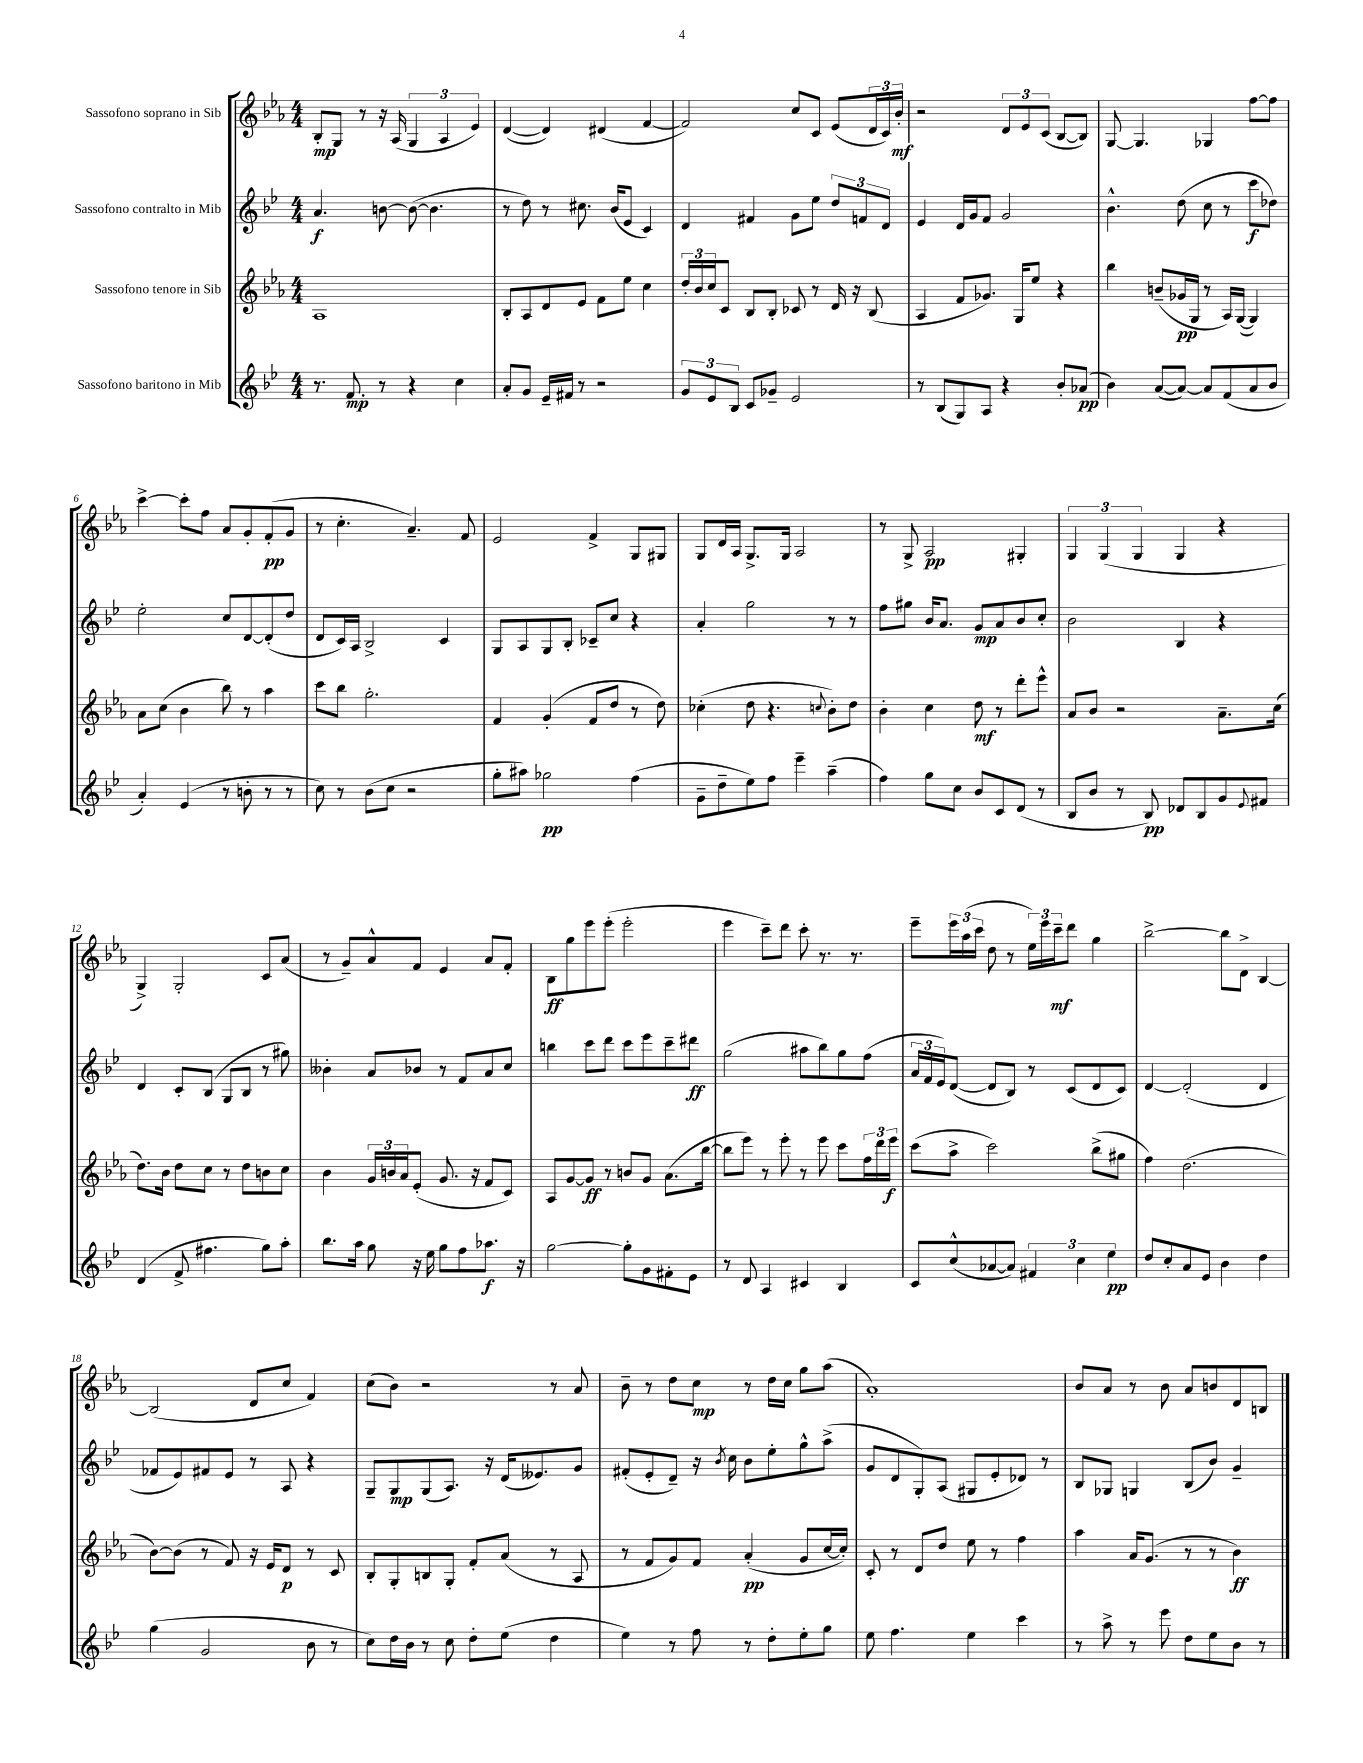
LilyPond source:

<<
\new StaffGroup <<
\new Staff = "s0" \with { instrumentName = "Sassofono soprano in Sib" } {
    \clef treble \key ees \major \numericTimeSignature \time 4/4
    bes8-.\mp g8 r8 r16 aes16( \tuplet 3/2 { g4 aes4 ees'4) } |
    d'4~( d'4) dis'4( f'4~ |
    f'2) c''8 c'8 ees'8( \tuplet 3/2 { d'16 c'16) bes'16-.\mf } |
    r2 \tuplet 3/2 { d'8 ees'8 c'8( } bes8~ bes8) |
    g8~ g4. ges4 f''8~ f''8 |
    c'''4~-> c'''8-. f''8 aes'8 g'8-. f'8-.\pp( g'8 |
    r8 c''4.-. aes'4.--) f'8 |
    ees'2 f'4-> g8 gis8 |
    g8 d'16 aes16 g8.-> g16 aes2 |
    r8 g8-> aes2\pp gis4-. |
    \tuplet 3/2 { g4 g4( g4 } g4 r4 |
    g4->) g2-. c'8 aes'8( |
    r8 g'8--) aes'8-^ f'8 ees'4 aes'8 f'8-. |
    bes8\ff g''8 ees'''8 ees'''8-.( ees'''2-. |
    ees'''4 c'''8--) d'''8 c'''8-. r8. r8. |
    ees'''8-- \tuplet 3/2 { ees'''16 aes''16( c'''16 } d''8 r8 \tuplet 3/2 { ees''16) ees'''16 c'''16--\mf } d'''8 g''4 |
    bes''2~-> bes''8 d'8-> bes4~ |
    bes2( d'8 c''8 f'4) |
    c''8( bes'8) r2 r8 aes'8 |
    bes'8-- r8 d''8 c''8\mp r8 d''16 c''16 g''8 aes''8( |
    aes'1-.) |
    bes'8 aes'8 r8 bes'8 aes'8 b'8 d'8 b8 \bar "|." |
}
\new Staff = "s1" \with { instrumentName = "Sassofono contralto in Mib" } {
    \clef treble \key bes \major \numericTimeSignature \time 4/4
    a'4.\f b'8~ b'8~( b'4. |
    r8 d''8) r8 cis''8. bes'16( ees'8 c'4) |
    d'4 fis'4 g'8 ees''8 \tuplet 3/2 { d''8 f'8 d'8 } |
    ees'4 d'16 g'16 f'8 g'2 |
    bes'4.-^ d''8( c''8 r8 c'''8\f des''8) |
    ees''2-. c''8 d'8~ d'8-.( d''8 |
    d'8 c'16) a16 bes2-> c'4 |
    g8 a8 g8 bes8-. ces'8-- c''8 r4 |
    a'4-. g''2 r8 r8 |
    f''8 gis''8 bes'16 a'8. g'8\mp a'8 bes'8 c''8-. |
    bes'2 bes4 r4 |
    d'4 c'8-. bes8( g8 bes8 r8 gis''8) |
    beses'4-. a'8 bes'8 r8 f'8 a'8 c''8 |
    b''4 c'''8 d'''8 c'''8 ees'''8 c'''8-- dis'''8\ff |
    g''2( ais''8 bes''8) g''8 f''8( |
    \tuplet 3/2 { a'16 f'16 ees'16) } d'8~( d'8 bes8) r8 c'8( d'8 c'8) |
    d'4~ d'2-.( d'4 |
    fes'8 ees'8) fis'8 ees'8 r8 a8 r4 |
    g8-- g8\mp g8( a8.) r16 d'16( eeses'8.) g'8 |
    fis'8-.( ees'8-. d'8--) r16 \acciaccatura { bes'8 } c''16 bes'8 ees''8-. g''8-^ a''8->( |
    g'8 d'8 g8-.) a8( gis8 ees'8-. des'8) r8 |
    bes8 ges8 g4 bes8( bes'8) g'4-- \bar "|." |
}
\new Staff = "s2" \with { instrumentName = "Sassofono tenore in Sib" } {
    \clef treble \key ees \major \numericTimeSignature \time 4/4
    aes1 |
    bes8-. aes8 d'8 ees'8 f'8 ees''8 c''4 |
    \tuplet 3/2 { d''16-. bes'16 c''16 } c'8 bes8 bes8-. ces'8 r8 d'16 r16 bes8( |
    aes4 f'8 ges'8.) g16 ees''8 r4 |
    bes''4 b'8--( ges'16\pp g16 r8 aes16) g16~( g4) |
    aes'8 c''8( bes'4 bes''8) r8 aes''4 |
    c'''8 bes''8 g''2.-. |
    f'4 g'4-.( f'8 d''8 r8 d''8) |
    ces''4-.( d''8 r4. \appoggiatura { c''8 } bes'8-.) d''8 |
    bes'4-. c''4 d''8\mf r8 d'''8-. ees'''8-^ |
    aes'8 bes'8 r2 aes'8.-- c''16( |
    d''8.) bes'16 d''8 c''8 r8 d''8 b'8 c''8 |
    bes'4 \tuplet 3/2 { g'16 b'16 aes'16 } ees'8-.( g'8. r16 f'8 c'8) |
    aes8 g'8~ g'8\ff r8 b'8 g'8 aes'8.( bes''16~ |
    bes''8 ees'''8) r8 ees'''8-. r8 ees'''8 c'''8 \tuplet 3/2 { f''16 d'''16 ees'''16\f } |
    c'''8( aes''8-> c'''2) bes''8->( gis''8 |
    f''4) d''2.( |
    bes'8~) bes'8( r8 f'8) r16 ees'16 d'8\p r8 c'8 |
    bes8-. g8-. b8 g8-. f'8-. aes'8( r8 aes8 |
    r8 f'8 g'8) f'8 aes'4-.\pp( g'8 c''16~ c''16-.) |
    c'8-. r8 d'8 d''8 ees''8 r8 f''4 |
    aes''4 aes'16 g'8.( r8 r8 bes'4\ff) \bar "|." |
}
\new Staff = "s3" \with { instrumentName = "Sassofono baritono in Mib" } {
    \clef treble \key bes \major \numericTimeSignature \time 4/4
    r8. f'8.\mp r8 r4 c''4 |
    a'8-. g'8 ees'16-- fis'16 r8 r2 |
    \tuplet 3/2 { g'8 ees'8 bes8 } c'8 ges'8-- ees'2 |
    r8 bes8( g8) a8 r4 bes'8-. aes'8\pp( |
    bes'4) a'8~( a'8~) a'8 f'8( a'8 bes'8 |
    a'4-.) ees'4( r8 b'8-. r8 r8 |
    c''8) r8 bes'8( c''8 r2 |
    g''8-. ais''8) ges''2\pp f''4( |
    g'8-- d''8-- ees''8) f''8 ees'''4-- a''4--( |
    f''4) g''8 c''8 bes'8 c'8 d'8( r8 |
    bes8 bes'8 r8 bes8\pp) des'8 bes8 g'8 \appoggiatura { ees'8 } fis'8 |
    d'4( f'8-> fis''4. g''8) a''8-. |
    bes''8. a''16 g''8 r16 ees''16 g''8 f''8 aes''8.\f r16 |
    g''2~ g''8-. g'8 fis'8-. ees'8 |
    r8 d'8 a4 cis'4 bes4 |
    c'8 c''8-^( aes'8~ aes'8) \tuplet 3/2 { fis'4 c''4 ees''4\pp } |
    d''8 c''8-. a'8 ees'8 bes'4 d''4 |
    g''4( g'2 bes'8 r8 |
    c''8) d''16 bes'16 r8 c''8 d''8-. ees''8( d''4 |
    ees''4) r8 f''8 r8 d''8-. ees''8-. g''8 |
    ees''8 f''4. ees''4 c'''4 |
    r8 a''8-> r8 ees'''8 d''8 ees''8 bes'8 r8 \bar "|." |
}
>>
>>
